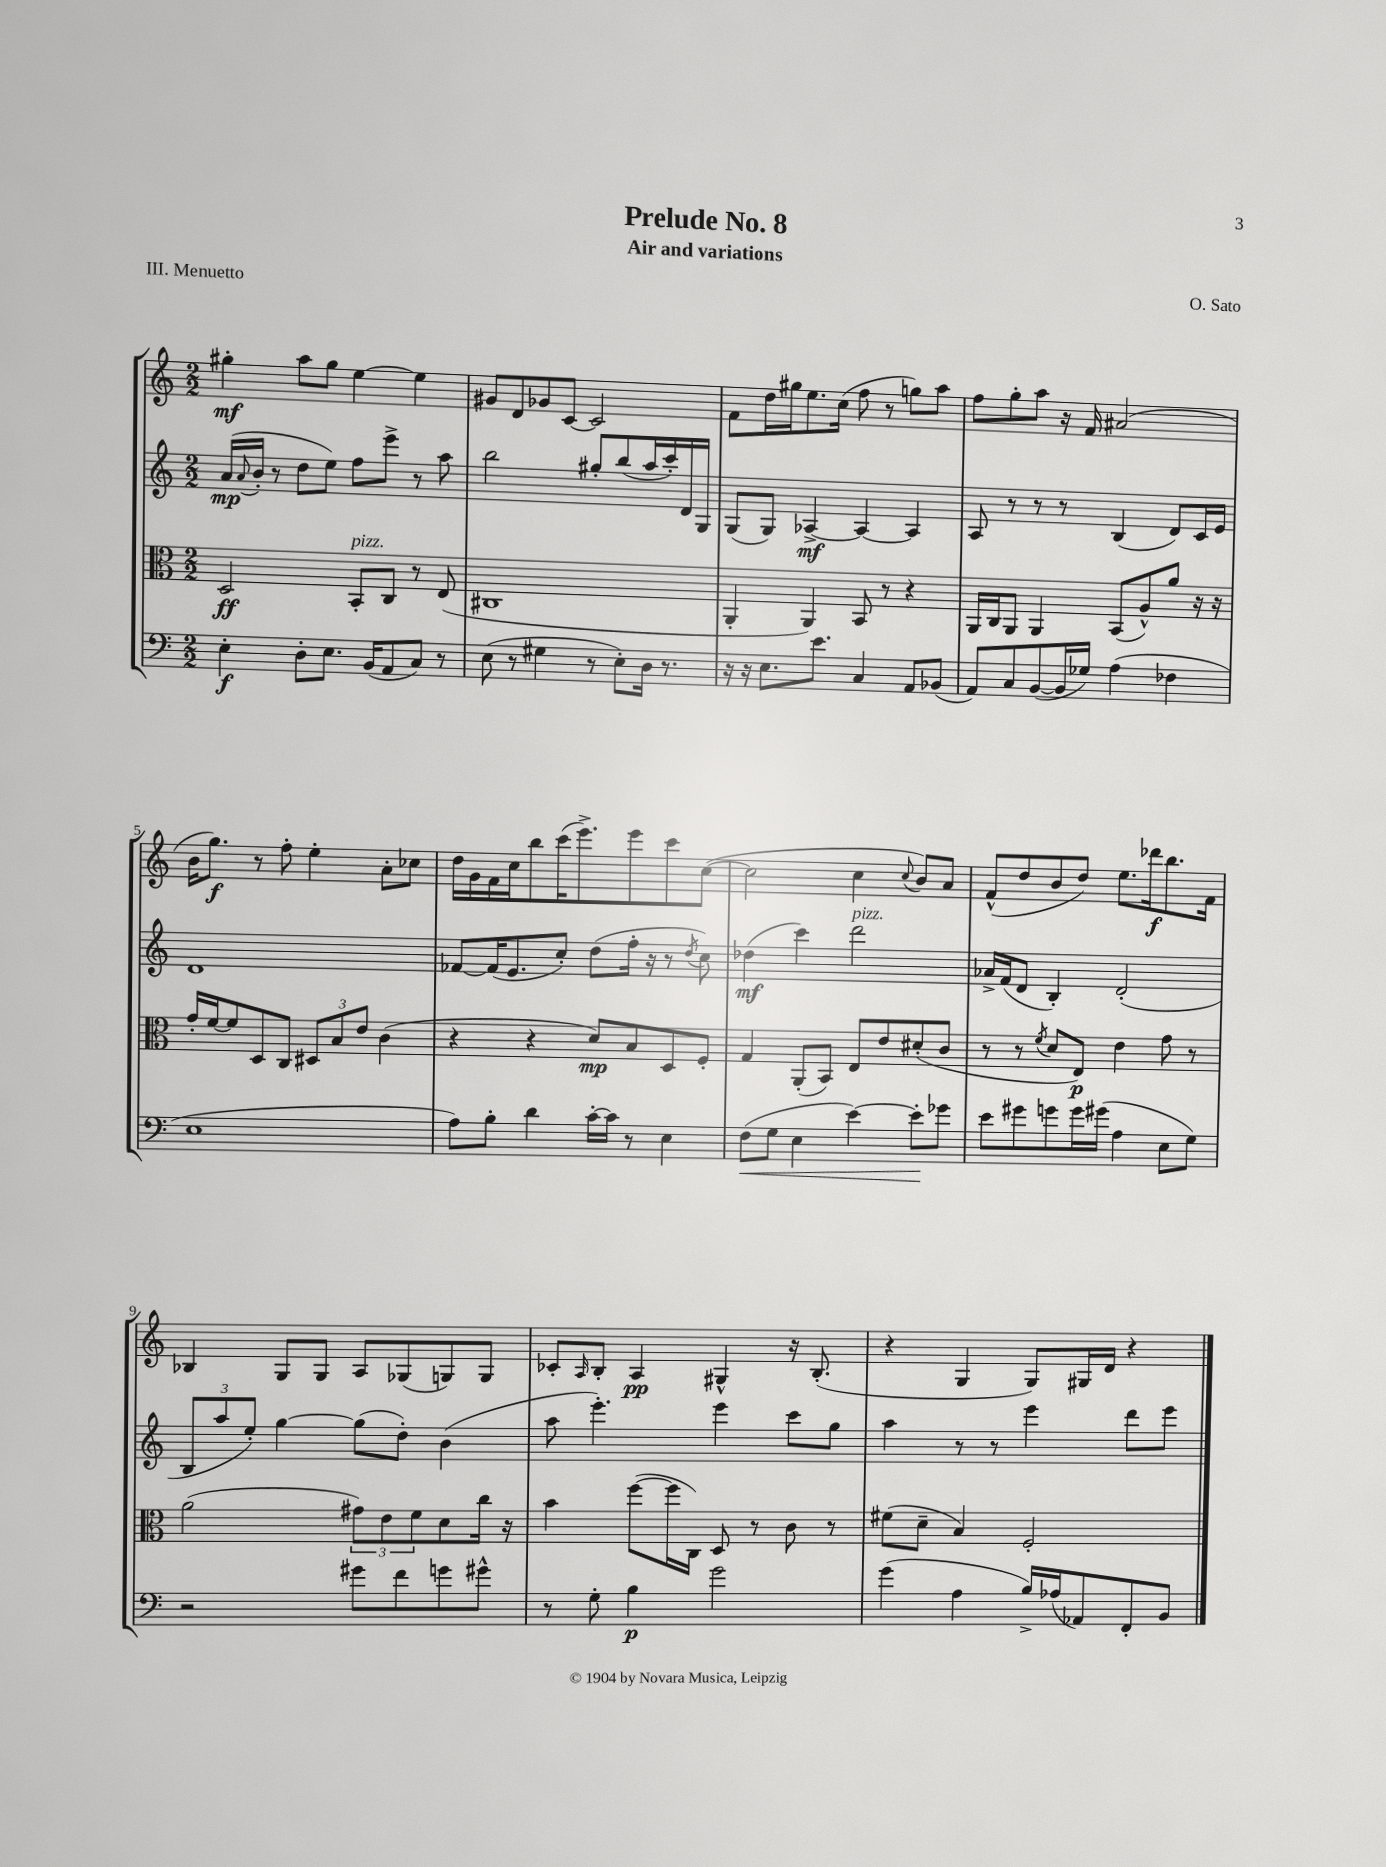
\header { title = "Prelude No. 8" composer = "O. Sato" subtitle = "Air and variations" piece = "III. Menuetto" }
<<
\new StaffGroup <<
\new Staff = "s0" {
    \clef treble \key c \major \numericTimeSignature \time 2/2
    gis''4-.\mf a''8 gis''8 e''4~ e''4 |
    gis'8 d'8 ges'8 c'8~ c'2 |
    f'8 d''16 gis''16 e''8. c''16( f''8 r8 g''8) a''8 |
    f''8 g''8-. a''8 r16 f'16 ais'2( |
    b'16 g''8.\f) r8 f''8-. e''4-. a'8-. ces''8 |
    d''16 g'16 f'16 c''16 b''8 c'''16( e'''8.->) e'''8 c'''8 c''8~( |
    c''2 c''4 \appoggiatura { c''8 } b'8) a'8 |
    f'8-^( d''8 b'8 d''8) e''8. des'''16\f b''8. f'16 |
    bes4 g8 g8 a8 ges8( g8) g8 |
    ces'8-. \grace { a16 } b8-. a4\pp gis4-^ r16 b8.-.( |
    r4 g4 g8) gis16 d'16 r4 \bar "|." |
}
\new Staff = "s1" {
    \clef treble \key c \major \numericTimeSignature \time 2/2
    a'16\mp( \appoggiatura { a'8 } b'16-. r8 d''8 e''8) f''8 e'''8-> r8 a''8 |
    b''2 gis''8-. b''8( a''16 c'''16-.) d'16 g16 |
    g8( g8) aes4~->\mf aes4~ aes4 |
    a8 r8 r8 r8 b4( d'8) c'16 e'16 |
    d'1 |
    fes'8~ fes'16( e'8. c''8-.) d''8( f''16-. r16 r8 \acciaccatura { d''8 } c''8) |
    des''4\mf( c'''4) d'''2^\markup { \italic "pizz." } |
    aes'16-> f'16( d'8 b4-.) d'2-.( |
    \tuplet 3/2 { b8 a''8 e''8-.) } g''4~ g''8( d''8-.) b'4( |
    a''8 e'''4.-.) e'''4 c'''8 g''8 |
    a''4 r8 r8 e'''4 d'''8 e'''8 \bar "|." |
}
\new Staff = "s2" {
    \clef alto \key c \major \numericTimeSignature \time 2/2
    d2\ff b,8-.^\markup { \italic "pizz." } c8 r8 e8( |
    cis1 |
    a,4-. a,4) b,8 r8 r4 |
    a,16 c16 a,8 a,4 b,8( a8-^) a'8 r16 r16 |
    g'16-. f'16~ f'8 d8 c8 \tuplet 3/2 { dis8 b8 e'8 } c'4( |
    r4 r4 d'8\mp) b8 d8 f8-. |
    g4 a,8-.( b,8) e8 e'8 dis'8-.( c'8 |
    r8 r8 \acciaccatura { f'8 } d'8 e8\p) e'4 g'8 r8 |
    a'2( \tuplet 3/2 { gis'8) e'8 f'8 } d'8 c''16 r16 |
    b'4 f''8~( f''16 c16) d8 r8 c'8 r8 |
    fis'8( d'8-- b4) f2-. \bar "|." |
}
\new Staff = "s3" {
    \clef bass \key c \major \numericTimeSignature \time 2/2
    e4-.\f d8-. e8. b,16( a,8 c8) r8 |
    e8( r8 gis4 r8 e8-.) d16 r8. |
    r16 r16 e8. e'8. c4 a,8 bes,8( |
    a,8) c8 b,8~( b,16 ges16) a4( fes4 |
    e1 |
    a8) b8-. d'4 c'16~-. c'16 r8 e4 |
    f8\<( g8 e4 e'4~) e'8-.\! ges'8 |
    e'8 gis'8 g'8 g'16 gis'16( a4 e8 g8) |
    r2 gis'8 f'8 g'8 gis'8-^ |
    r8 g8-. b4\p g'2 |
    g'4( a4 b16->) aes16( aes,8) f,8-. b,8 \bar "|." |
}
>>
>>
